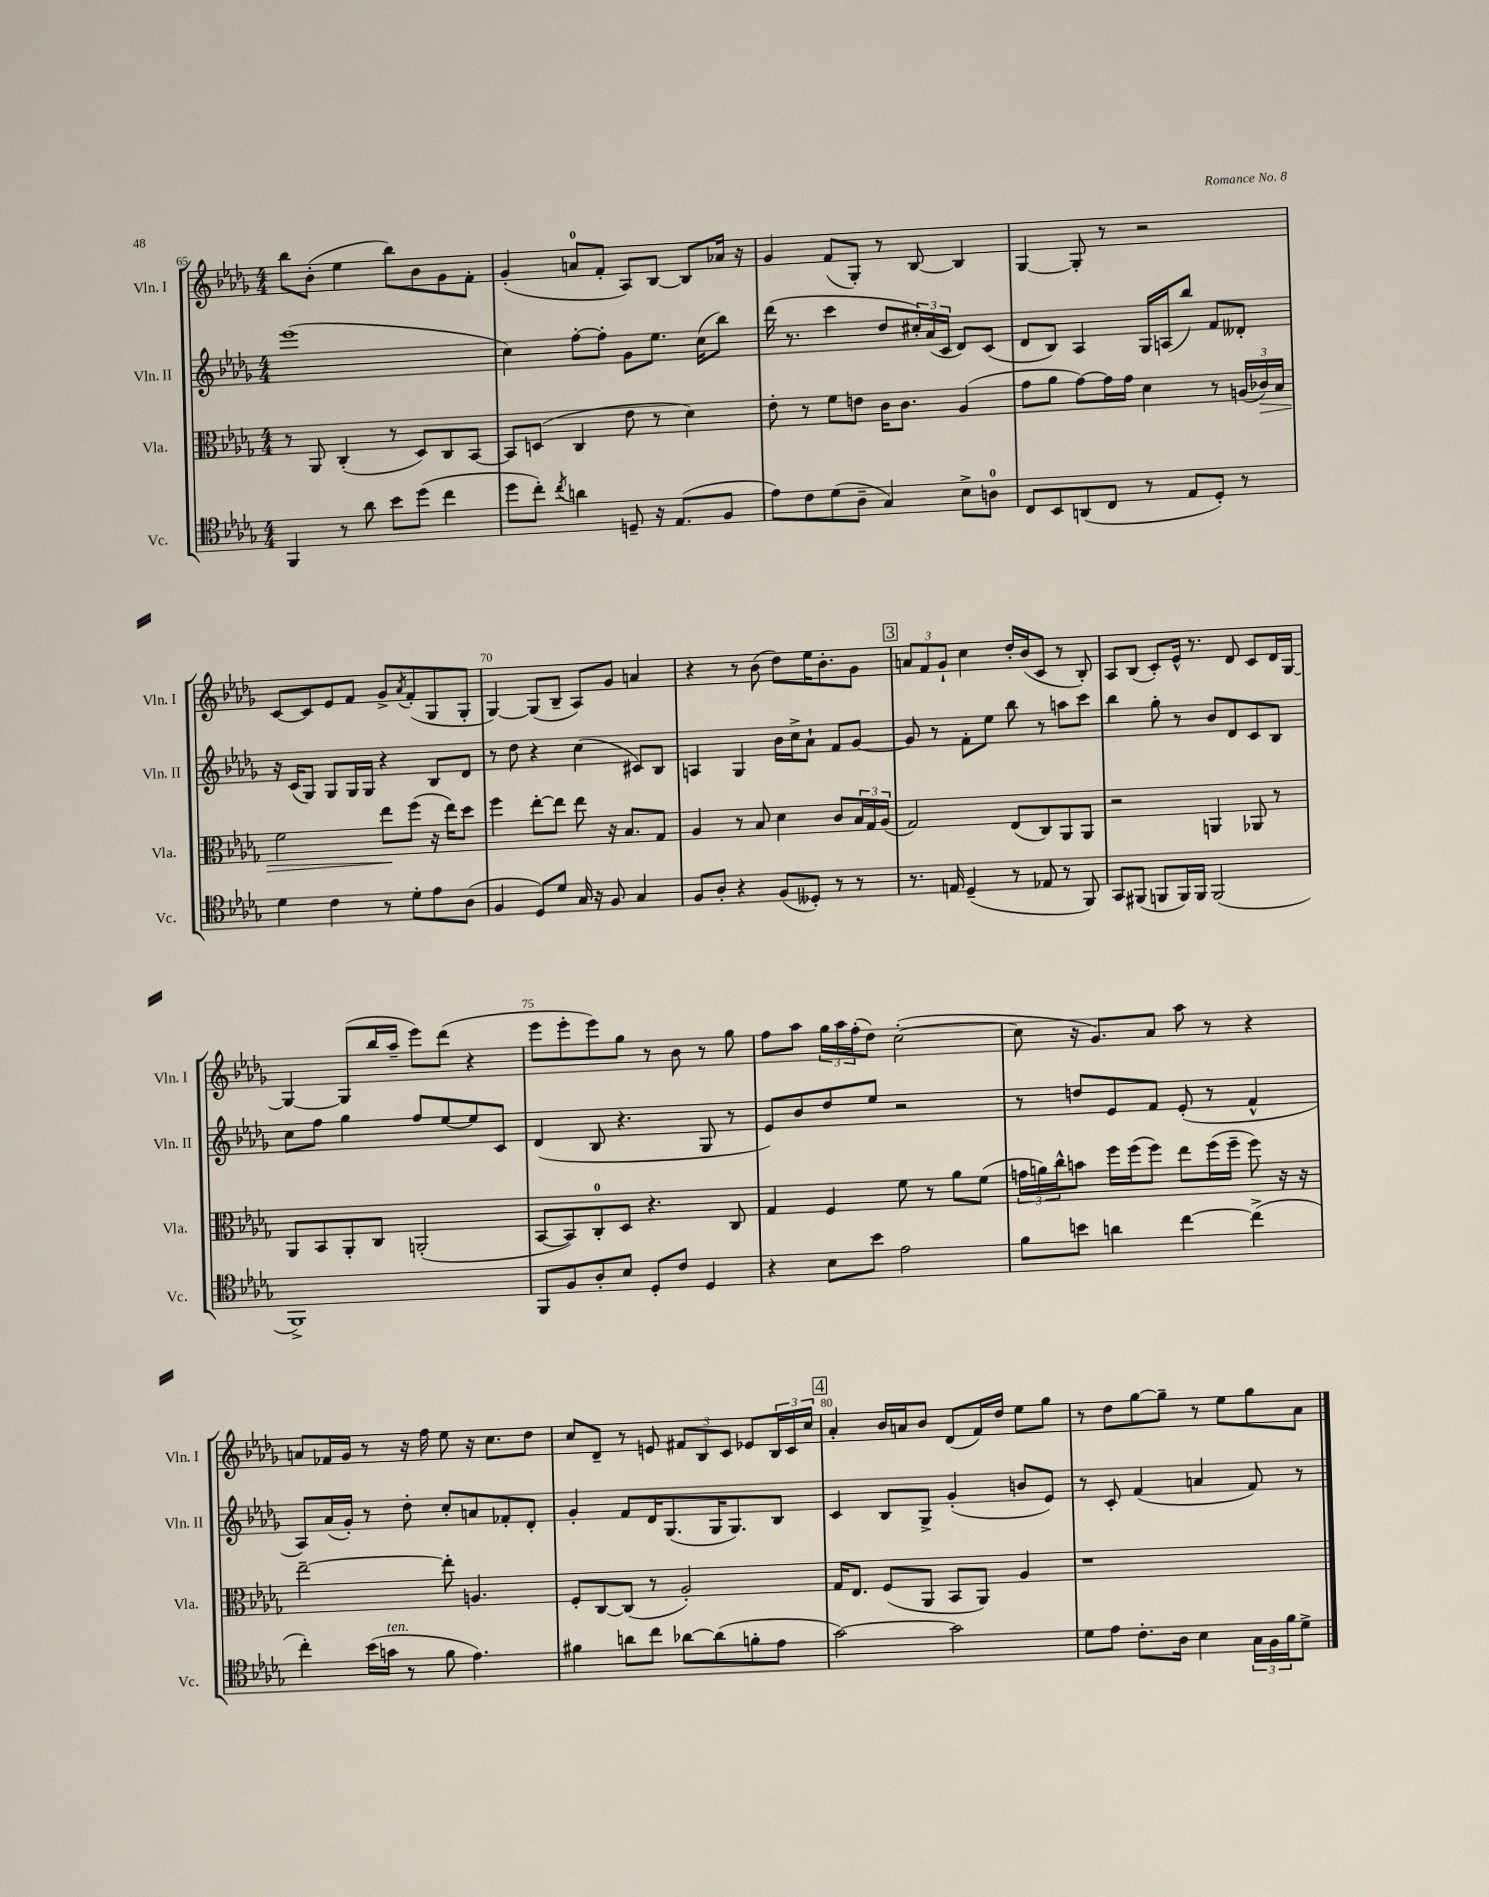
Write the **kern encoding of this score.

**kern	**kern	**kern	**kern
*staff4	*staff3	*staff2	*staff1
*clefC4	*clefC3	*clefG2	*clefG2
*k[b-e-a-d-g-]	*k[b-e-a-d-g-]	*k[b-e-a-d-g-]	*k[b-e-a-d-g-]
*M4/4	*M4/4	*M4/4	*M4/4
4FF	8r	(1eee-	8bb-
.	8AA-	.	(8b-'
8r	(4C'	.	4ee-
8a-	.	.	.
8b-	8r	.	8bb-)
(8dd-	8D-)	.	8b-
4cc	8C	.	8g-
.	[8BB-	.	8f'
=	=	=	=
8dd-	8BB-]	4cc)	(4g-'
8cc')	(8D	.	.
8qcc	.	.	.
4a	4C	[8ff'	8a
.	.	8ff']	8f'
8D~	8e-	8g-	8A-)
16r	8r	8.ee-	[8B-
(8.E-	.	.	.
.	4d-)	.	8B-]
.	.	(16cc	.
8F	.	8bb-)	16a-
.	.	.	16r
=	=	=	=
8e-)	8e-'	(16ddd-	4g-
.	.	8.r	.
8c	8r	.	.
(8d-	8f	4ccc	(8f
8A-~	8e	.	8G-')
4G-)	16c	8dd-	8r
.	8.c	.	.
.	.	24cc#')	[8B-
.	.	(24a-	.
.	.	24c	.
8B-^	(4A-	8d-)	4B-]
8A	.	(8c	.
=	=	=	=
8C	8g-	8d-	[4G-
8BB-	8a-	8B-)	.
(8AA	[8g-)	4A-	8G-']
8C	16g-]	.	8r
.	16g-	.	.
8r	4d-	16G-	2r
.	.	(16A	.
8E-	.	8bb-)	.
8D-')	8r	8f	.
8r	(24A	8d--'	.
.	24c-)	.	.
.	24B-	.	.
=	=	=	=
4d-	2f	16r	[8c
.	.	(16c	.
.	.	8G-)	8c]
4c	.	8G-	8e-
.	.	16G-	8f
.	.	16G-	.
8r	8ee-	4r	8g-^
.	.	.	8qa-
8d-'	(8ff	.	(8f'
8e-	16r	8B-	8G-
.	16ee-)	.	.
(8A-	8dd-	8d-	8G-'
=	=	=	=
4F	4ff	8r	[4G-)
.	.	8dd-	.
8D-)	[8ee-'	4r	(8G-]
8d-	8ee-]	.	8B-~
16G-	8ee-	(4cc	8A-)
16r	.	.	.
8F	16r	.	8g-
.	8.B-	.	.
4G-	.	8c#)	4a
.	8G-	8B-	.
=	=	=	=
8F	4A-	4A	4r
8A-'	.	.	.
4r	8r	4G-	8r
.	8B-	.	(8b-
(8F	4d-	16b-	8dd-)
.	.	16cc^	.
8D--')	.	8a-`	16ee-
.	.	.	8.b-'
8r	8c	8f	.
8r	24B-	[8g-	8g-
.	24G-	.	.
.	(24A-	.	.
=	=	=	=
8.r	2G-)	8g-]	12a
.	.	.	12f
.	.	8r	.
.	.	.	12g-`
16E	.	.	.
(4D-~	.	8f'	4cc
.	.	8ee-	.
8r	(8E-	8bb-	16dd-'
.	.	.	(16b-
8E-	8C)	8r	8c
8r	8AA-	8aa	8r
8FF)	8AA-	8ccc	8B-')
=	=	=	=
8GG-	2r	4bb-	8A-
(8FF#	.	.	(8B-
8FF	.	8gg-'	8c')
16FF)	.	8r	16e-^^
16FF	.	.	8.r
(2FF	4AA	8b-	.
.	.	8d-	8d-
.	8AA-	8c	8c
.	8r	8B-	16d-
.	.	.	[16G-
=	=	=	=
1FF^)	8AA-	8cc	4G-_
.	8BB-	8ff	.
.	8AA-'	4gg-	(8G-]
.	8C	.	16bb-
.	.	.	16aa-~
.	(2AA'	8ff	8eee-)
.	.	[8ee-	(8ddd-
.	.	8ee-]	4r
.	.	8c	.
=	=	=	=
8FF	[8BB-	(4d-	8eee-
8F	8BB-])	.	8eee-'
8A-'	8C'	8B-	8eee-)
8B-	8D-	4.r	8gg-
8D-'	4.r	.	8r
8c	.	.	8b-
4D-	.	8G-	8r
.	8C	8r	8gg-
=	=	=	=
4r	4G-	8e-)	8ff
.	.	8b-	8aa-
8B-	4F	8dd-	24gg-
.	.	.	24aa-
.	.	.	(24ff'
8b-	.	8ee-	8dd-)
2e-	8f	2r	([2cc'
.	8r	.	.
.	8a-	.	.
.	(8f	.	.
=	=	=	=
8f	24g	8r	8cc]
.	24a)	.	.
.	24cc^^	.	.
8b	8b	8dd	16r
.	.	.	8.g-)
4a	16ff	8e-	.
.	(16ff	.	.
.	8ff)	8f	8a-
[4cc	8ee-	(8e-'	8aa-
.	(16ff	8r	8r
.	16ff~	.	.
(4cc^]	8ff)	4f^^	4r
.	16r	.	.
.	16r	.	.
=	=	=	=
4cc')	[2ee-~	8A-)	8a
.	.	(16a-	16f-
.	.	16g-')	16g-
(16b-	.	8r	8r
16g	.	.	.
8r	.	8dd-'	16r
.	.	.	16ff
8f	8ee-']	8cc'	8ee-
4.e-)	4.A	8a	16r
.	.	.	8.cc
.	.	8f-'	.
.	.	8d-'	8dd-
=	=	=	=
4f#	8F'	4g-'	8cc
.	[8C	.	8d-~
8a	(8C]	8f	8r
8cc	8r	16d-	8e
.	.	(8.G-	.
[8a-	2A-')	.	12f#
.	.	.	12B-
(8a-]	.	16G-	.
.	.	.	12c
.	.	8.G-)	.
8f'	.	.	8e-
8e-	.	8B-	24B-
.	.	.	24c
.	.	.	24cc
=	=	=	=
[2g-)	16G-	4c	4a-'
.	8.E-	.	.
.	(8F	8B-	16b-
.	.	.	16a
.	8AA-	8G-^	8b-
2g-]	8BB-	(4g-'	(8d-
.	8AA-)	.	16f)
.	.	.	16dd-
.	4A-	8b	8ee-
.	.	8e-)	8gg-
=	=	=	=
8d-	1r	8r	8r
8e-	.	8c'	8dd-
8.c'	.	(4f	[8gg-
.	.	.	8gg-~]
16A-	.	.	.
4B-	.	4a	8r
.	.	.	8ee-
24G-	.	8f)	8gg-
24F	.	.	.
24f	.	.	.
8d-^	.	8r	8a-
==	==	==	==
*-	*-	*-	*-
